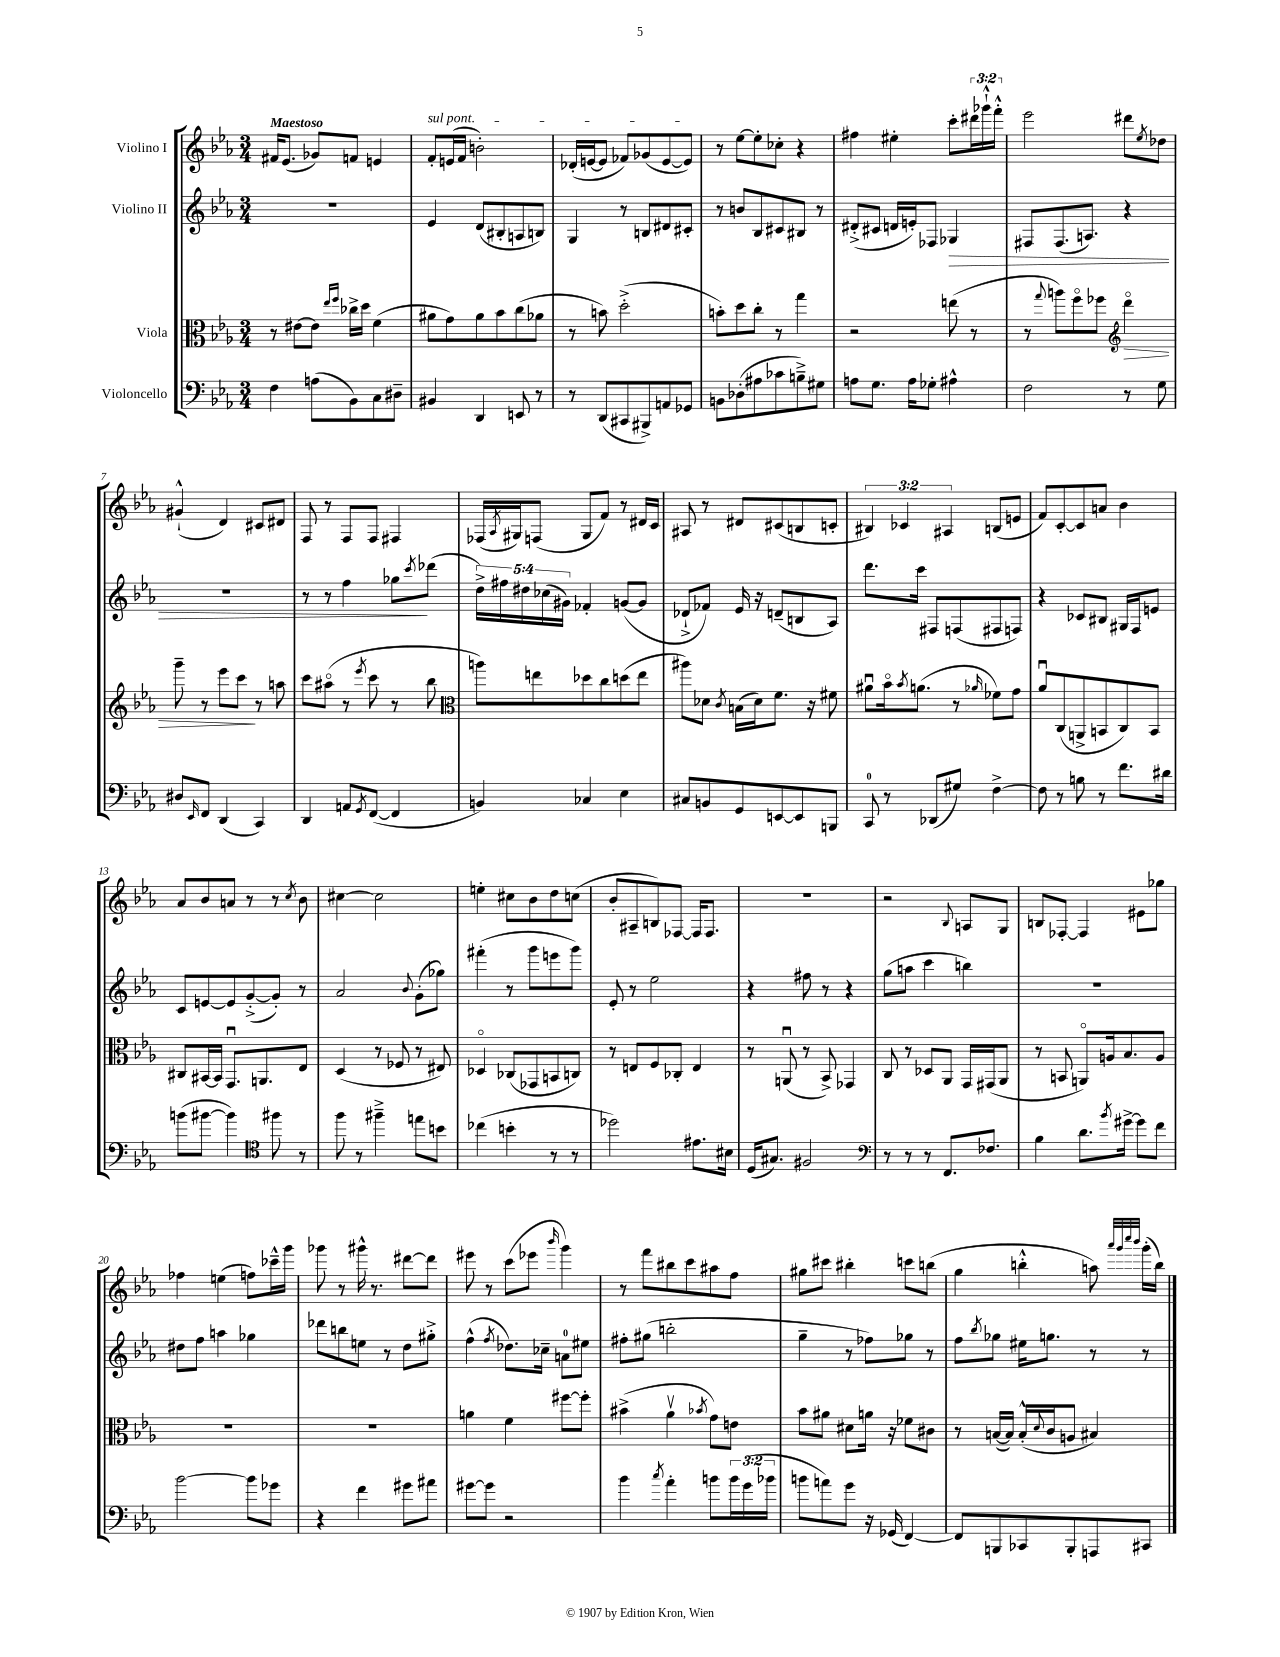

**kern	**kern	**dynam	**kern	**dynam	**kern
*part4	*part3	*part3	*part2	*part2	*part1
*staff4	*staff3	*staff3	*staff2	*staff2	*staff1
*I"Violoncello	*I"Viola	*	*I"Violino II	*	*I"Violino I
*clefF4	*clefC3	*	*clefG2	*	*clefG2
*k[b-e-a-]	*k[b-e-a-]	*	*k[b-e-a-]	*	*k[b-e-a-]
*M3/4	*M3/4	*	*M3/4	*	*M3/4
=1	=1	=1	=1	=1	=1
!	!	!	!	!	!LO:TX:a:B:t=Maestoso
4F\	8r	.	2.r	.	16f#X/KL
.	.	.	.	.	(8.e-/J
.	[8e#X\L	.	.	.	.
(8An\L	8e#\J]	.	.	.	8g-X/L)
.	16qqee-/LL	.	.	.	.
.	16qqff/JJ	.	.	.	.
8BB-\)	16cc-X^\LL	.	.	.	8fn/J
.	16dd\JJ	.	.	.	.
8C\	(4f\	.	.	.	4en/
8D#X~\J	.	.	.	.	.
=2	=2	=2	=2	=2	=2
!	!	!	!	!	!LO:TX:a:i:t=sul pont.
4BB#X/	8a#X\L	.	4e-/	.	8f'/L
.	8g\)	.	.	.	(16en/L
.	.	.	.	.	16f/JJ
4DD/	8a#\	.	(8d/L	.	2bn'\)
.	8b-\	.	8B#X'/	.	.
8EEn/	(8cc\	.	8An/	.	.
8r	8a-X\J	.	8Bn/J)	.	.
=3	=3	=3	=3	=3	=3
8r	8r	.	4G/	.	(16d-X'/LL
.	.	.	.	.	[16en/J
(8DD/L	8bn\)	.	.	.	8e/J]
8CC#X/	(2dd'^\	.	8r	.	8f-X/L)
8BBB#X^/)	.	.	8Bn/L	.	(8g-X/
8AAn/	.	.	8d#X/	.	[8e/
8GG-X/J	.	.	8c#X'/J	.	8e/J])
=4	=4	=4	=4	=4	=4
8BBn\L	8bn'\L)	.	8r	.	8r
(8D-X'\	8dd\	.	8bn/L	.	[8ee-\L
8A#X\	8cc'\J	.	8B-/	.	8ee-'\]
8c-X\	8r	.	8c#X/	.	8cc-X'\J
8Bn~^\)	4gg\	.	8B#X/J	.	4r
8G#X\J	.	.	8r	.	.
=5	=5	=5	=5	=5	=5
8An\L	2r	.	(8d#X'^/L	.	4ff#X\
8.G\J	.	.	8c#X/J	.	.
.	.	.	16dn/LL	.	4ee#X'\
16A\KL	.	.	16en'/J)	.	.
8G-X'\J	.	.	8F-X/J	.	.
!	!	!	!	!LO:HP:b	!
4A#X^^\	(8een\	.	4G-X/	>	8ccc'\L
.	8r	.	.	.	24ddd#X\L
.	.	.	.	.	24ggg-X`^^\
.	.	.	.	.	24fff'^^\JJ
=6	=6	=6	=6	=6	=6
2F\	8r	.	8F#X/L	.	2eee-\
.	8qqgg/	.	.	.	.
.	8aan\L)	.	(8.F#/	.	.
.	8ff\	.	.	.	.
.	.	.	8.An/J)	.	.
.	8ff-X\J	.	.	.	.
*	*clefG2	*	*	*	*
!	!	!LO:HP:b	!	!	!
8r	4ddd\	>	4r	.	8ddd#X\L
.	.	.	.	.	8qee-/
8G\	.	.	.	.	8dd-X\J
!!LO:LB:g=z
=7	=7	=7	=7	=7	=7
8D#X/L	8ggg~\	.	2.r	.	(4g#X`^^/
16qqEE-/	.	.	.	.	.
8FF/J	8r	.	.	.	.
(4DD/	8eee-\L	.	.	.	4d/)
.	8ccc\J	.	.	.	.
4CC/)	8r	]	.	.	8c#X/L
.	8aan\	.	.	.	8d#X/J
=8	=8	=8	=8	=8	=8
4DD/	8ccc\L	.	8r	.	8F/
.	(8aa#X\J	.	8r	.	8r
8AAn/L	8r	.	4ff\	.	8F/L
8qGG/	8qeee-/	.	.	.	.
([8FF/J	8ccc\	.	.	.	8F/J
4FF/]	8r	.	8gg-X\L	.	4F#X/
.	.	.	8qccc/	.	.
.	8bb-\	.	(8ddd-X\J	]	.
=9	=9	=9	=9	=9	=9
*	*clefC3	*	*	*	*
4BBn/)	8aan\L)	.	20dd^\LL)	.	(16F-X/LL
.	.	.	20ff#X\	.	.
.	.	.	.	.	8qA-/
.	.	.	.	.	16G#X/J)
.	.	.	20dd#X\	.	.
.	8een\	.	.	.	(8Fn/J
.	.	.	(20cc-X\	.	.
.	.	.	20g#X\JJ)	.	.
4C-X/	8dd-X\	.	4f-X'/	.	8G#/L
.	8cc\	.	.	.	8f/J)
4E-\	(8ddn\	.	([8gn/L	.	8r
.	8ee\J	.	8g/J]	.	16d#X/LL
.	.	.	.	.	16c/JJ
=10	=10	=10	=10	=10	=10
8C#X/L	8aa#X\L)	.	8d-X`^/L	.	8A#X/
8BBn/	8d-X\J	.	8f-X/J)	.	8r
.	8qc/	.	.	.	.
8GG/	(16Bn\LL	.	16e-/	.	8d#X/L
.	16d-\J)	.	16r	.	.
[8EEn/	8.f\J	.	(8dn~/L	.	(8c#X/
8EE/]	.	.	8Bn/	.	8Bn/
.	16r	.	.	.	.
8BBBn/J	8f#X\	.	8A-/J)	.	8cn'/J
=11	=11	=11	=11	=11	=11
8CC/	8a#Xu\L	.	8.ddd\L	.	6B#X/)
8r	16b-\k	.	.	.	.
.	.	.	.	.	6c-X/
.	8qb-/	.	.	.	.
.	(8.an\J	.	16ccc\Jk	.	.
(8DD-X/L	.	.	8F#X/L	.	.
.	.	.	.	.	6A#X/
8G#X/J)	8r	.	(8Fn/	.	.
.	16qqa-X/	.	.	.	.
[4F^\	8f-X\L)	.	8F#X/	.	(8Bn/L
.	8g\J	.	8Fn/J)	.	8en/J
=12	=12	=12	=12	=12	=12
8F\]	8a-u/L	.	4r	.	8f/L)
8r	(8C/	.	.	.	[8c'/
8Bn\	8AAn^/	.	8c-X/L	.	8c/]
8r	8BBn/	.	8B#X/J	.	8an/J
8.f\L	8C/)	.	16G#X/LL	.	4b-\
.	.	.	16F/J	.	.
.	8BB/J	.	8en/J	.	.
16d#X\Jk	.	.	.	.	.
!!LO:LB:g=z
=13	=13	=13	=13	=13	=13
(8bn\L	8C#X/L	.	8c/L	.	8a-/L
[8b#X\J	[16BB#X/L	.	[8en/	.	8b-/
.	16BB#/JJ]	.	.	.	.
4b#\])	8.GGu/L	.	8e/]	.	8an/J
.	.	.	([8g'^/	.	8r
.	8.AAn/	.	.	.	.
*clefC4	*	*	*	*	*
8ff#X\	.	.	8g'/J])	.	8r
.	.	.	.	.	8qcc/
8r	8E-/J	.	8r	.	8b-\
=14	=14	=14	=14	=14	=14
8ff\	(4D/	.	2a-/	.	[4cc#X\
8r	.	.	.	.	.
4ff#X~^\	8r	.	.	.	2cc#\]
.	8F-X/	.	.	.	.
.	.	.	8qqb-/	.	.
8een\L	8r	.	(8g'\L	.	.
8bn\J	8E#X/)	.	8gg-X\J)	.	.
=15	=15	=15	=15	=15	=15
(4cc-X\	4D-X/	.	(4fff#X'\	.	4een'\
4bn'\	(8C-X/L	.	8r	.	8cc#X\L
.	8GG-X/	.	8ggg\L	.	8b-\
8r	8BBn/	.	8eeen\	.	8dd\
8r	8Cn/J)	.	8ggg\J)	.	(8ccn\J
=16	=16	=16	=16	=16	=16
2dd-X\)	8r	.	8e-'/	.	8b-'/L
.	8En/L	.	8r	.	8A#X~/
.	8F/	.	2ee-\	.	8Bn/)
.	8C-X'/J	.	.	.	[8F-X/J
8.e#X\L	4E/	.	.	.	16F-/KL]
.	.	.	.	.	8.F-/J
16B#X\Jk	.	.	.	.	.
=17	=17	=17	=17	=17	=17
(16D/KL	8r	.	4r	.	2.r
8.G#X/J)	.	.	.	.	.
.	(8AAnu/	.	.	.	.
2F#X/	8r	.	8ff#X\	.	.
.	8BB-^/)	.	8r	.	.
.	4GG-X/	.	4r	.	.
=18	=18	=18	=18	=18	=18
*clefF4	*	*	*	*	*
8r	8C/	.	(8gg\L	.	2r
8r	8r	.	8aan\J	.	.
8r	8D-X/L	.	4ccc\	.	.
8.FF/L	8AA-/J	.	.	.	.
.	.	.	.	.	8qqB-/
.	16GG/LL	.	4bbn\)	.	8An/L
8.F-X/J	(16GG#X/J	.	.	.	.
.	8AA-/J	.	.	.	8G/J
=19	=19	=19	=19	=19	=19
4B-\	8r	.	2.r	.	8Bn/L
.	8BBn/	.	.	.	[8F-X'/J
8.d\L	8AAn/L)	.	.	.	4F-/]
.	16An/k	.	.	.	.
8qb-/	.	.	.	.	.
[16g#X^\Jk	8.B-/	.	.	.	.
8g#\L]	.	.	.	.	8e#X\L
8f\J	8A/J	.	.	.	8gg-X\J
!!LO:LB:g=z
=20	=20	=20	=20	=20	=20
[2b-\	2.r	.	8dd#X\L	.	4ff-X\
.	.	.	8ff\J	.	.
.	.	.	4aan\	.	(4een\
8b-\L]	.	.	4gg-X\	.	8ffn\L)
8g-X\J	.	.	.	.	16ccc-X~^^\L
.	.	.	.	.	16ggg\JJ
=21	=21	=21	=21	=21	=21
4r	2.r	.	8ddd-X\L	.	8ggg-X\
.	.	.	8bbn\	.	8r
4f\	.	.	8een\J	.	16ggg#X^^\
.	.	.	.	.	8.r
.	.	.	8r	.	.
8g#X\L	.	.	8dd\L	.	[8ddd#X\L
8a#X\J	.	.	8gg#X'^\J	.	8ddd#\J]
=22	=22	=22	=22	=22	=22
[8g#X\L	4an\	.	(4ff^^\	.	8eee#X\
8g#\J]	.	.	.	.	8r
.	.	.	8qff/	.	.
2r	4f\	.	8.dd-X\L)	.	(8ccc\L
.	.	.	.	.	8eee-X\J
.	.	.	16cc-X~\Jk	.	.
.	.	.	.	.	16qqbbb-/
.	[8ff#X\L	.	8an\L	.	4ggg\)
.	8ff#'\J]	.	8ee#X\J	.	.
=23	=23	=23	=23	=23	=23
4b-\	(4b#X^\	.	8ff#X'\L	.	8r
.	.	.	(8gg#X\J	.	8fff\L
8qcc/	.	.	.	.	.
4a-'\	4a-v\	.	2bbn'\	.	8bb#X\
.	.	.	.	.	8ccc\
.	8qb-X/	.	.	.	.
8bn\L	8g\L)	.	.	.	8aa#X\
24b\L	8en\J	.	.	.	8ff\J
(24g\	.	.	.	.	.
24b-X\JJ	.	.	.	.	.
=24	=24	=24	=24	=24	=24
8bn\L	8b-\L	.	4gg~\	.	8gg#X\L
8an\)	8a#X\J	.	.	.	8ccc#X\J
8g\J	8d#X\L	.	8r	.	4bb#X'\
16r	16an\Jk	.	8ff-X\L)	.	.
(16GG-X/	16r	.	.	.	.
[4FF/)	8f-X\L	.	8gg-X\J	.	8cccn\L
.	8c#X\J	.	8r	.	(8bbn\J
=25	=25	=25	=25	=25	=25
8FF/L]	8r	.	8ff\L	.	4gg\
.	.	.	8qbb-/	.	.
8BBBn/	([16Bn/LL	.	8gg-X\J	.	.
.	16B/JJ])	.	.	.	.
8CC-X/	(16B'^^/LL	.	16ee#X\KL	.	4bbn'^^\
.	8qqd/	.	.	.	.
.	16c/J	.	8.ggn\J	.	.
8BBB'/	8An/J	.	.	.	.
8AAAn/	4B#X/)	.	8r	.	8aan\)
.	.	.	.	.	32qqaaa-/LLL
.	.	.	.	.	32qqggg/
.	.	.	.	.	32qqcccc/
.	.	.	.	.	32qqbbb-/JJJ
8CC#X/J	.	.	8r	.	(16ggg'\LL
.	.	.	.	.	16bb\JJ)
==	==	==	==	==	==
*-	*-	*-	*-	*-	*-
